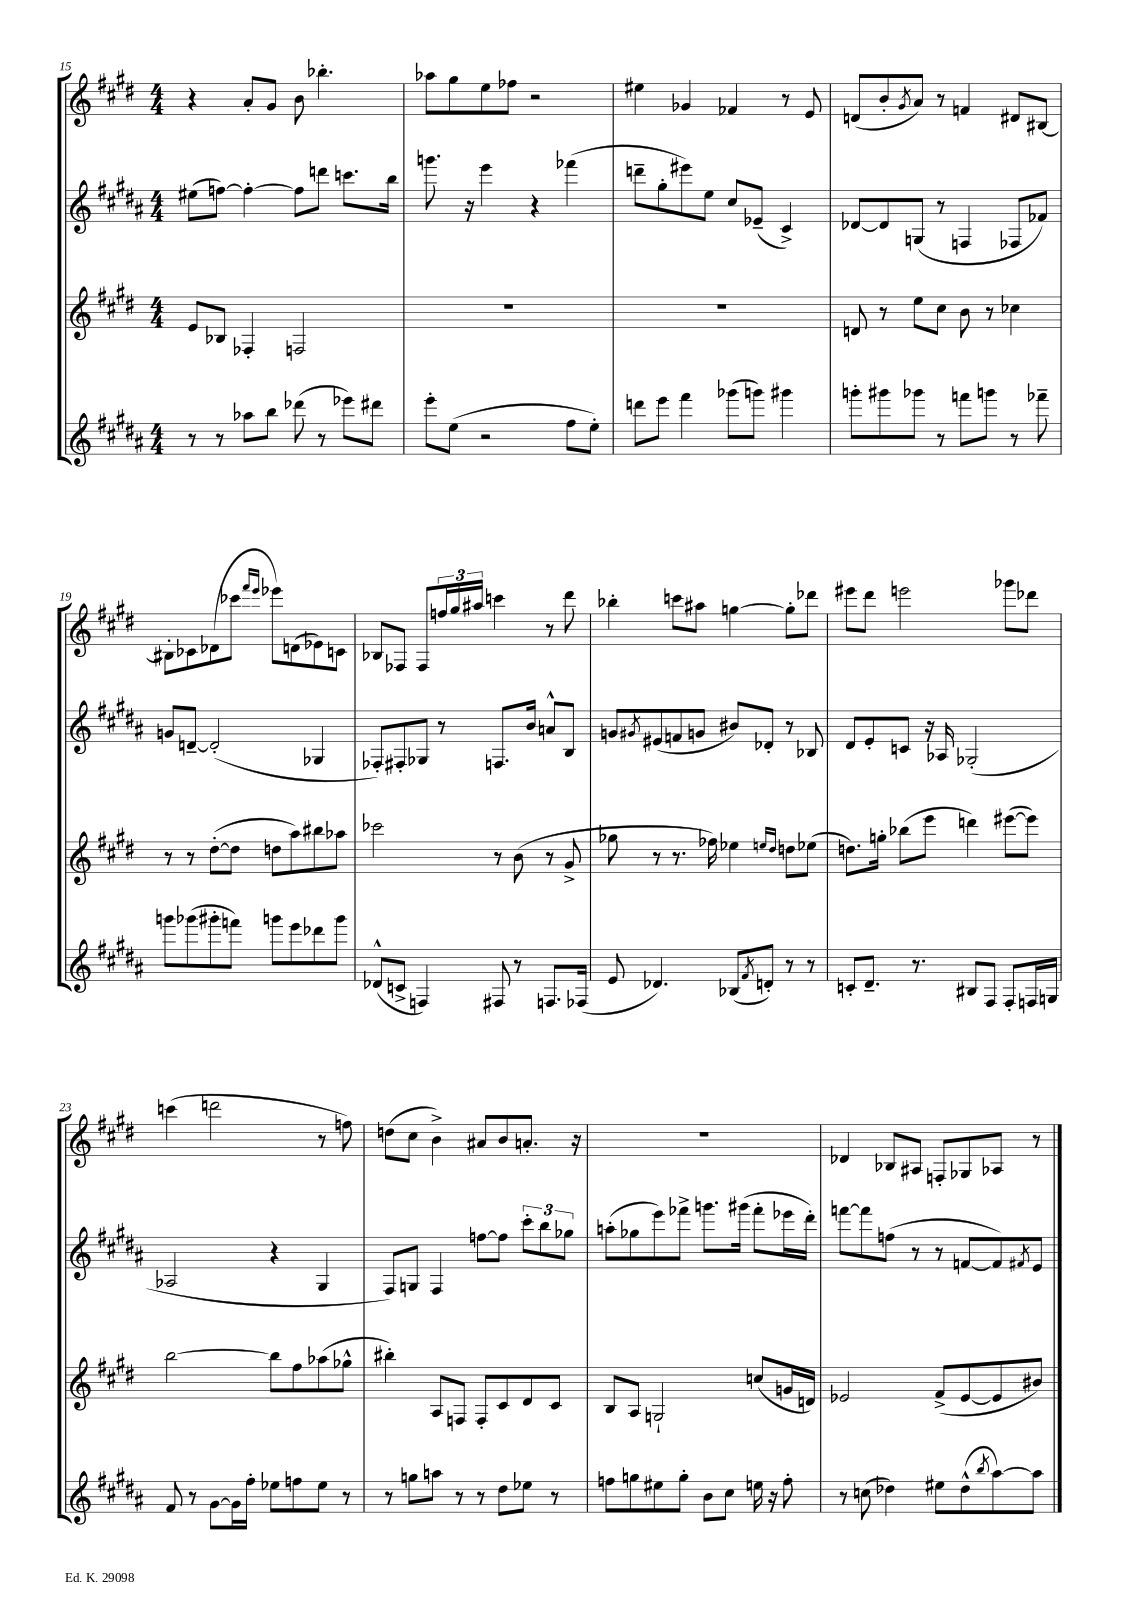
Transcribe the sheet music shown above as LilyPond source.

<<
\new StaffGroup <<
\new Staff = "s0" {
    \clef treble \key e \major \numericTimeSignature \time 4/4
    r4 a'8-. gis'8 b'8 bes''4.-. |
    aes''8 gis''8 e''8 fes''8 r2 |
    eis''4 ges'4 fes'4 r8 e'8 |
    d'8( b'8-. \acciaccatura { gis'8 } a'8) r8 f'4 dis'8 bis8~ |
    bis8-. ces'8 des'8( ces'''8 \grace { fis'''16 e'''16 } ees'''8) d'8( ees'8) c'8 |
    bes8 fes8 fes8 \tuplet 3/2 { f''16 gis''16 ais''16 } c'''4 r8 dis'''8 |
    bes''4-. c'''8 ais''8 g''4~ g''8-. des'''8 |
    eis'''8 dis'''8 e'''2 ges'''8 des'''8 |
    c'''4( d'''2 r8 f''8) |
    d''8( cis''8 b'4->) ais'8 b'8 a'8.-. r16 |
    R1 |
    des'4 bes8 ais8 f8-. ges8 aes8 r8 \bar "|." |
}
\new Staff = "s1" {
    \clef treble \key b \major \numericTimeSignature \time 4/4
    eis''8( f''8~) f''4~-. f''8 d'''8 c'''8. b''16 |
    g'''8. r16 e'''4 r4 fes'''4( |
    d'''8-- gis''8-. eis'''8) e''8 cis''8 ees'8--( cis'4->) |
    des'8~ des'8 g8( r8 f4 fes8 fes'8) |
    g'8 d'8~-- d'2-.( ges4 |
    fes8-.) fis8-. ges8 r8 f8. b'16 a'8-^ b8 |
    g'8 \acciaccatura { gis'8 } eis'8( f'8 g'8 bis'8) des'8-. r8 bes8 |
    dis'8 e'8-. c'8 r16 aes16 ges2-.( |
    aes2 r4 gis4 |
    fis8) g8 fis4 f''8~ f''8 \tuplet 3/2 { cis'''8-. b''8 ges''8 } |
    a''8-.( ges''8 e'''8) fes'''8-> g'''8. gis'''16( fes'''8-. ees'''16 dis'''16-.) |
    f'''8~ f'''8 f''8( r8 r8 f'8~ f'8) \acciaccatura { fis'8 } e'8 \bar "|." |
}
\new Staff = "s2" {
    \clef treble \key e \major \numericTimeSignature \time 4/4
    e'8 bes8 fes4-. f2 |
    R1 |
    R1 |
    d'8 r8 e''8 cis''8 b'8 r8 ces''4 |
    r8 r8 dis''8~-.( dis''8 d''8 a''8) bis''8 aes''8 |
    ces'''2 r8 b'8( r8 gis'8-> |
    ges''8 r8 r8. fes''16) ees''4 \grace { e''16 dis''16 } d''8 ees''8( |
    d''8.) g''16-. bes''8( e'''8 d'''4) eis'''8~( eis'''8) |
    b''2~ b''8 fis''8 aes''8( ges''8-^ |
    bis''4-.) a8 f8 f8-. cis'8 dis'8 cis'8 |
    b8 a8 g2-! c''8( g'16 d'16) |
    ees'2 fis'8->( ees'8~ ees'8 bis'8) \bar "|." |
}
\new Staff = "s3" {
    \clef treble \key b \major \numericTimeSignature \time 4/4
    r8 r8 aes''8 b''8 des'''8( r8 ees'''8) dis'''8 |
    e'''8-. e''8( r2 fis''8 e''8-.) |
    d'''8 e'''8 fis'''4 ges'''8( g'''8) gis'''4 |
    g'''8-. gis'''8 ges'''8 r8 f'''8 g'''8 r8 fes'''8-- |
    g'''8 ges'''8( gis'''8-. f'''8) g'''8 e'''8 des'''8 g'''8 |
    des'8-^( c'8-> f4) fis8 r8 f8. fes16( |
    e'8 des'4.) bes8( \acciaccatura { fis'8 } d'8-.) r8 r8 |
    c'8-. dis'8.-- r8. bis8 fis8 fis8-. f16 g16 |
    fis'8 r8 gis'8~ gis'16 fis''16-. ees''8 f''8 ees''8 r8 |
    r8 g''8 a''8 r8 r8 dis''8 ees''8 r8 |
    f''8 g''8 eis''8 g''8-. b'8 cis''8 e''16 r16 f''8-. |
    r8 c''8( des''4) eis''8 des''8-^( \acciaccatura { b''8 } ais''8~) ais''8 \bar "|." |
}
>>
>>
\layout { \context { \Score currentBarNumber = #15 } }
